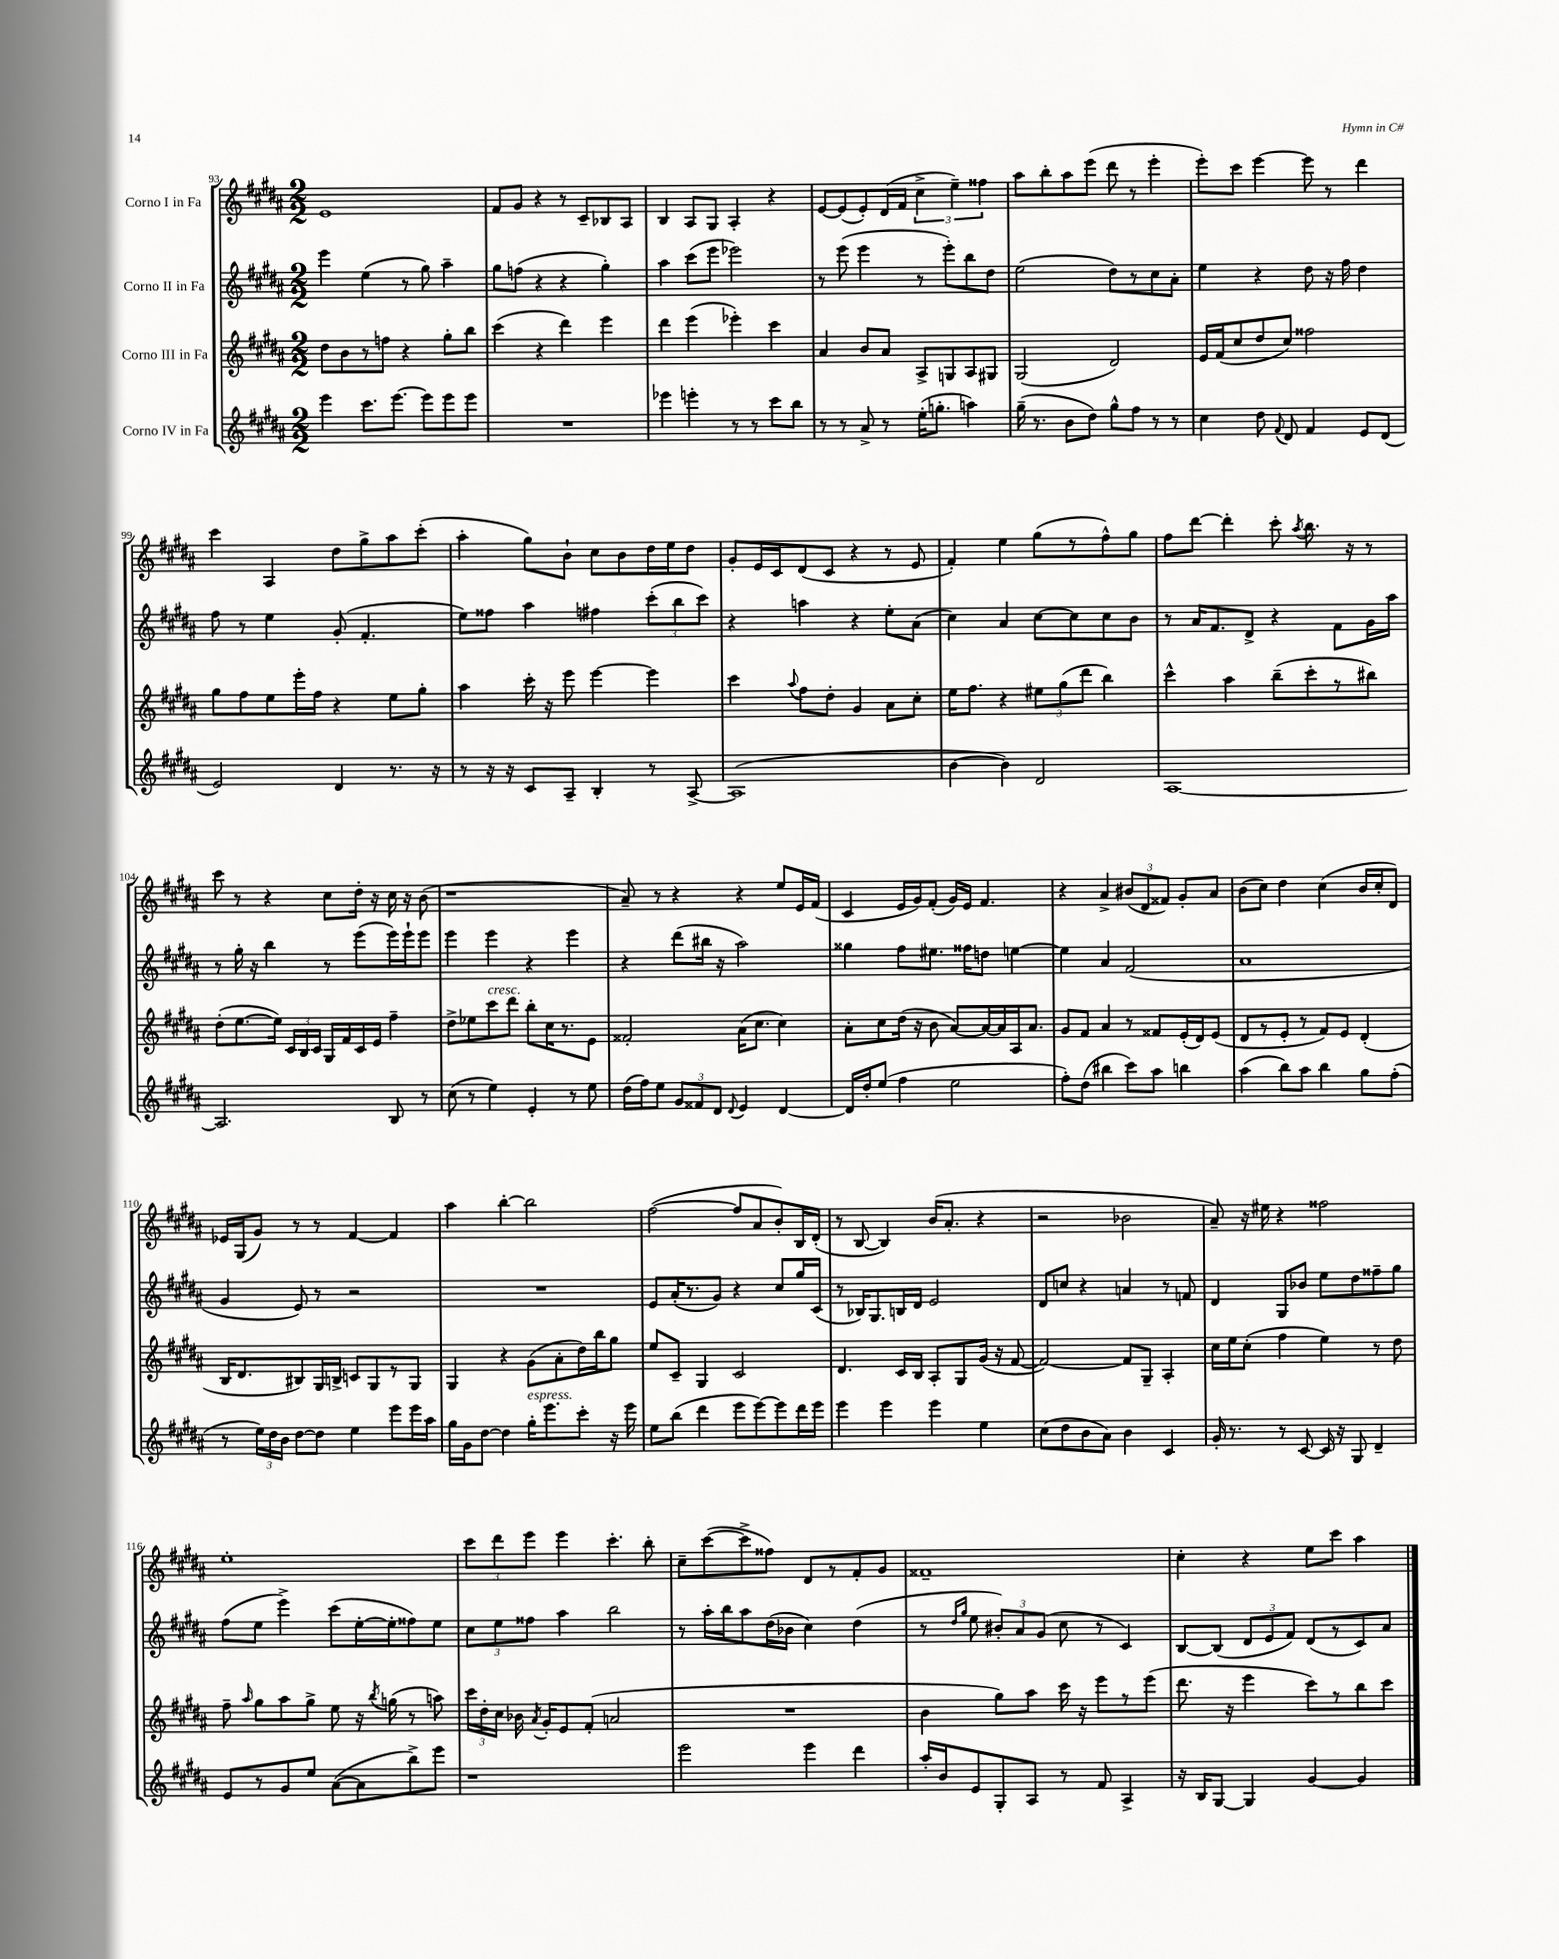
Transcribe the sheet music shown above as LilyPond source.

<<
\new StaffGroup <<
\new Staff = "s0" \with { instrumentName = "Corno I in Fa" } {
    \clef treble \key b \major \numericTimeSignature \time 2/2
    \autoBeamOff e'1 |
    fis'8[ gis'8] r4 r8 cis'8[-- bes8 ais8] |
    b4 ais8[ gis8] ais4-. r4 |
    e'8[~ e'8( e'8-.) dis'16( fis'16] \tuplet 3/2 { cis''4-> e''4--) fisis''4 } |
    ais''8[ b''8-. ais''8 e'''8]( dis'''8 r8 e'''4-. |
    e'''8[-.) cis'''8] e'''4~ e'''8 r8 dis'''4 |
    cis'''4 ais4 dis''8[ gis''8-> ais''8 cis'''8]-.( |
    ais''4-. gis''8[) b'8]-! cis''8[ b'8 dis''16 e''16 dis''8] |
    gis'8[-. e'16 cis'16 dis'8( cis'8] r4 r8 e'8 |
    fis'4-.) e''4 gis''8[( r8 fis''8-^) gis''8] |
    fis''8[ dis'''8]~ dis'''4-. cis'''8-. \acciaccatura { ais''8 } b''8. r16 r8 |
    cis'''8 r8 r4 cis''8[ dis''16]-. r16 cis''16 r16 b'8( |
    r1 |
    ais'8--) r8 r4 r4 e''8[ e'16 fis'16]( |
    cis'4 e'16[ gis'16) fis'8]-.( gis'16[) e'16] fis'4. |
    r4 ais'4-> \tuplet 3/2 { bis'8[( dis'8 fisis'8]) } gis'8[-. ais'8] |
    b'8[( cis''8]) dis''4 cis''4( b'16[ cis''16-. dis'8]) |
    ees'16[ gis16( gis'8]) r8 r8 fis'4~ fis'4 |
    ais''4 b''4~-. b''2 |
    fis''2~( fis''8[ ais'8 b'8-.) b16 dis'16]-.( |
    r8 b8~ b4) b'16[( ais'8.]-. r4 |
    r2 bes'2 |
    ais'8--) r16 eis''16 r4 fisis''2 |
    e''1-. |
    \tuplet 3/2 { cis'''8[ dis'''8 e'''8] } e'''4 cis'''4.-. b''8-. |
    cis''8[-- cis'''8~( cis'''8-> fisis''8]) dis'8[ r8 fis'8-. gis'8] |
    fisis'1-- |
    cis''4-. r4 e''8[ cis'''8] ais''4 \bar "|." |
}
\new Staff = "s1" \with { instrumentName = "Corno II in Fa" } {
    \clef treble \key b \major \numericTimeSignature \time 2/2
    \autoBeamOff e'''4 e''4( r8 gis''8) ais''4-- |
    gis''8[ f''8]( r4 r4 gis''4-.) |
    ais''4 cis'''8[( e'''8] ees'''2) |
    r8 e'''8( e'''4 r8 e'''8[-.) b''8 dis''8] |
    e''2( dis''8[) r8 cis''8 ais'8]-. |
    e''4 r4 dis''8 r16 fis''16 dis''4 |
    fis''8 r8 e''4 gis'8-.( fis'4.-. |
    e''8[) fisis''8] ais''4 fis''4 \tuplet 3/2 { cis'''8[-.( b''8 cis'''8]) } |
    r4 a''4 r4 e''8[-. ais'8]( |
    cis''4) ais'4 cis''8[~ cis''8 cis''8 b'8] |
    r8 ais'16[ fis'8. dis'8]-> r4 fis'8[ gis'16 ais''16] |
    r8 gis''16-. r16 b''4 r8 e'''8[( e'''16) e'''16-! e'''8] |
    e'''4 e'''4 r4 e'''4 |
    r4 dis'''8[( bis''16] r16 ais''2) |
    gisis''4 fis''8[ eis''8.] fisis''16[ d''8] e''4~ |
    e''4 ais'4 fis'2( |
    ais'1 |
    gis'4 e'8) r8 r2 |
    R1 |
    e'8[ ais'16-.( r8. gis'8]) r4 cis''8[ gis''16 cis'16]( |
    r8 bes16[) gis8. b16 dis'16] e'2 |
    dis'8[ c''8] r4 a'4 r8 f'8 |
    dis'4 gis8[ bes'8] e''8[ dis''8 fisis''8-- gis''8] |
    fis''8[( e''8] e'''4->) cis'''8[( e''16~-. e''16-. fisis''8) e''8] |
    \tuplet 3/2 { cis''8[ e''8 fisis''8] } ais''4 b''2 |
    r8 ais''16[-. b''16 ais''8 dis''16( bes'16] cis''4) dis''4( |
    r8 \grace { dis''16[ gis''16] } e''8 \tuplet 3/2 { bis'8[-.) ais'8 gis'8]( } cis''8 r8 cis'4) |
    b8[~ b8]( \tuplet 3/2 { dis'8[ e'8 fis'8]) } dis'8[( r8 cis'8) ais'8] \bar "|." |
}
\new Staff = "s2" \with { instrumentName = "Corno III in Fa" } {
    \clef treble \key b \major \numericTimeSignature \time 2/2
    \autoBeamOff dis''8[ b'8 r8 f''8] r4 gis''8[-. b''8] |
    cis'''4( r4 dis'''4) e'''4 |
    dis'''4 e'''4( ees'''4-.) cis'''4 |
    ais'4 b'8[ ais'8] ais8[-> g8 ais8 gis8] |
    gis2( dis'2) |
    e'16[ fis'16( cis''8 dis''8 cis''8]) fisis''2 |
    gis''8[ fis''8 e''8 e'''16-. fis''16] r4 e''8[ gis''8]-. |
    ais''4 cis'''16-. r16 e'''8 e'''4~ e'''4 |
    cis'''4 \appoggiatura { ais''8 } fis''8[ dis''8]-. gis'4 ais'8[ cis''8]-. |
    e''16[ fis''8.] r4 \tuplet 3/2 { eis''8[ gis''8( dis'''8] } b''4) |
    cis'''4-^ ais''4 b''8[--( cis'''8-. r8 bis''8]) |
    dis''8[-.( e''8.~ e''16]) \tuplet 3/2 { cis'16[ b16 cis'16] } gis16[ fis'16 cis'16 e'16] fis''4-- |
    dis''8[-> ees''8 cis'''8^\markup { \italic "cresc." } dis'''8] b''8[-. cis''16 r8. e'8] |
    fisis'2-. ais'16[( cis''8.] cis''4) |
    ais'8[-. cis''8 dis''16]( r16 b'8 ais'8[~) ais'16~ ais'16 ais16 ais'8.] |
    gis'8[ fis'8] ais'4 r8 fisis'8[ e'16-.( dis'16) e'8]( |
    dis'8[ r8 e'8]-. r8 fis'8[) e'8] dis'4-.( |
    b16[ dis'8. bis8) gis16 b16]-> c'8[ gis8 r8 gis8] |
    gis4 r4 gis'8[( ais'8-. dis''16) b''16 gis''8] |
    e''8[ cis'8]-- gis4 cis'2 |
    dis'4. cis'16[ b16] ais8[-. gis8 gis'16]( r16 fis'8~ |
    fis'2~) fis'8[ gis8]-- ais4-. |
    cis''16[ e''16 cis''8]-.( fis''4 e''4) r8 dis''8 |
    fis''8-- \grace { ais''16 } gis''8[ ais''8 gis''8]-> e''8 r16 \acciaccatura { b''8 } g''16( r8 a''8) |
    \tuplet 3/2 { cis'''16[ dis''16-. cis''16] } bes'16 \acciaccatura { ais'8 } gis'16[-. e'8 fis'8]-.( a'2 |
    R1 |
    b'4 gis''8[) ais''8] cis'''16 r16 e'''8[ r8 e'''8]( |
    dis'''8. r16 e'''4 cis'''8[) r8 b''8 cis'''8] \bar "|." |
}
\new Staff = "s3" \with { instrumentName = "Corno IV in Fa" } {
    \clef treble \key b \major \numericTimeSignature \time 2/2
    \autoBeamOff e'''4 cis'''8.[ e'''8.]~ e'''8[ e'''8 e'''8] |
    R1 |
    ees'''4 e'''4-. r8 r8 cis'''8[ b''8] |
    r8 r8 ais'8-> r8 e''16[-.( g''8.]-. a''4) |
    gis''16--( r8. b'8[ dis''8]) gis''8[-^ fis''8] r8 r8 |
    cis''4 dis''8 \appoggiatura { fis'8 } dis'8 fis'4 e'8[ dis'8]( |
    e'2) dis'4 r8. r16 |
    r8 r16 r16 cis'8[ ais8]-- b4-. r8 ais8~-> |
    ais1( |
    b'4~ b'4) dis'2 |
    ais1~ |
    ais2. b8 r8 |
    cis''8( r8 e''4) e'4-. r8 e''8 |
    dis''16[( fis''16) e''8] \tuplet 3/2 { gis'8[ fisis'8 dis'8] } \appoggiatura { dis'8 } e'4 dis'4~ |
    dis'16[ dis''16-. e''8]( fis''4 e''2 |
    fis''8[-.) dis''8]( bis''4 cis'''8[) ais''8] b''4 |
    ais''4( b''8[) ais''8] b''4 gis''8[ fis''8]-.( |
    r8 \tuplet 3/2 { e''16[) dis''16 b'16] } dis''8[~ dis''8] e''4 e'''8[ e'''16 ais''16] |
    gis''16[ gis'16 dis''8]~ dis''4 gis''16[-.^\markup { \italic "espress." } e'''8. cis'''8]-. r16 e'''16 |
    e''8[ b''8]( dis'''4 e'''8[ e'''8~) e'''8 dis'''16 e'''16] |
    e'''4 e'''4 e'''4 e''4 |
    cis''8[( dis''8 b'8 ais'8]) b'4 cis'4 |
    gis'16-. r8. r8 cis'8~ cis'16 r16 gis8 dis'4-- |
    e'8[ r8 gis'8 e''8] ais'8[~( ais'8 b''8->) e'''8] |
    r1 |
    e'''2 e'''4 dis'''4 |
    ais''16[-. b'16 e'8 gis8-. ais8] r8 fis'8 ais4-> |
    r16 b16[ gis8]~ gis4 gis'4~ gis'4 \bar "|." |
}
>>
>>
\layout { \context { \Score currentBarNumber = #93 } }
